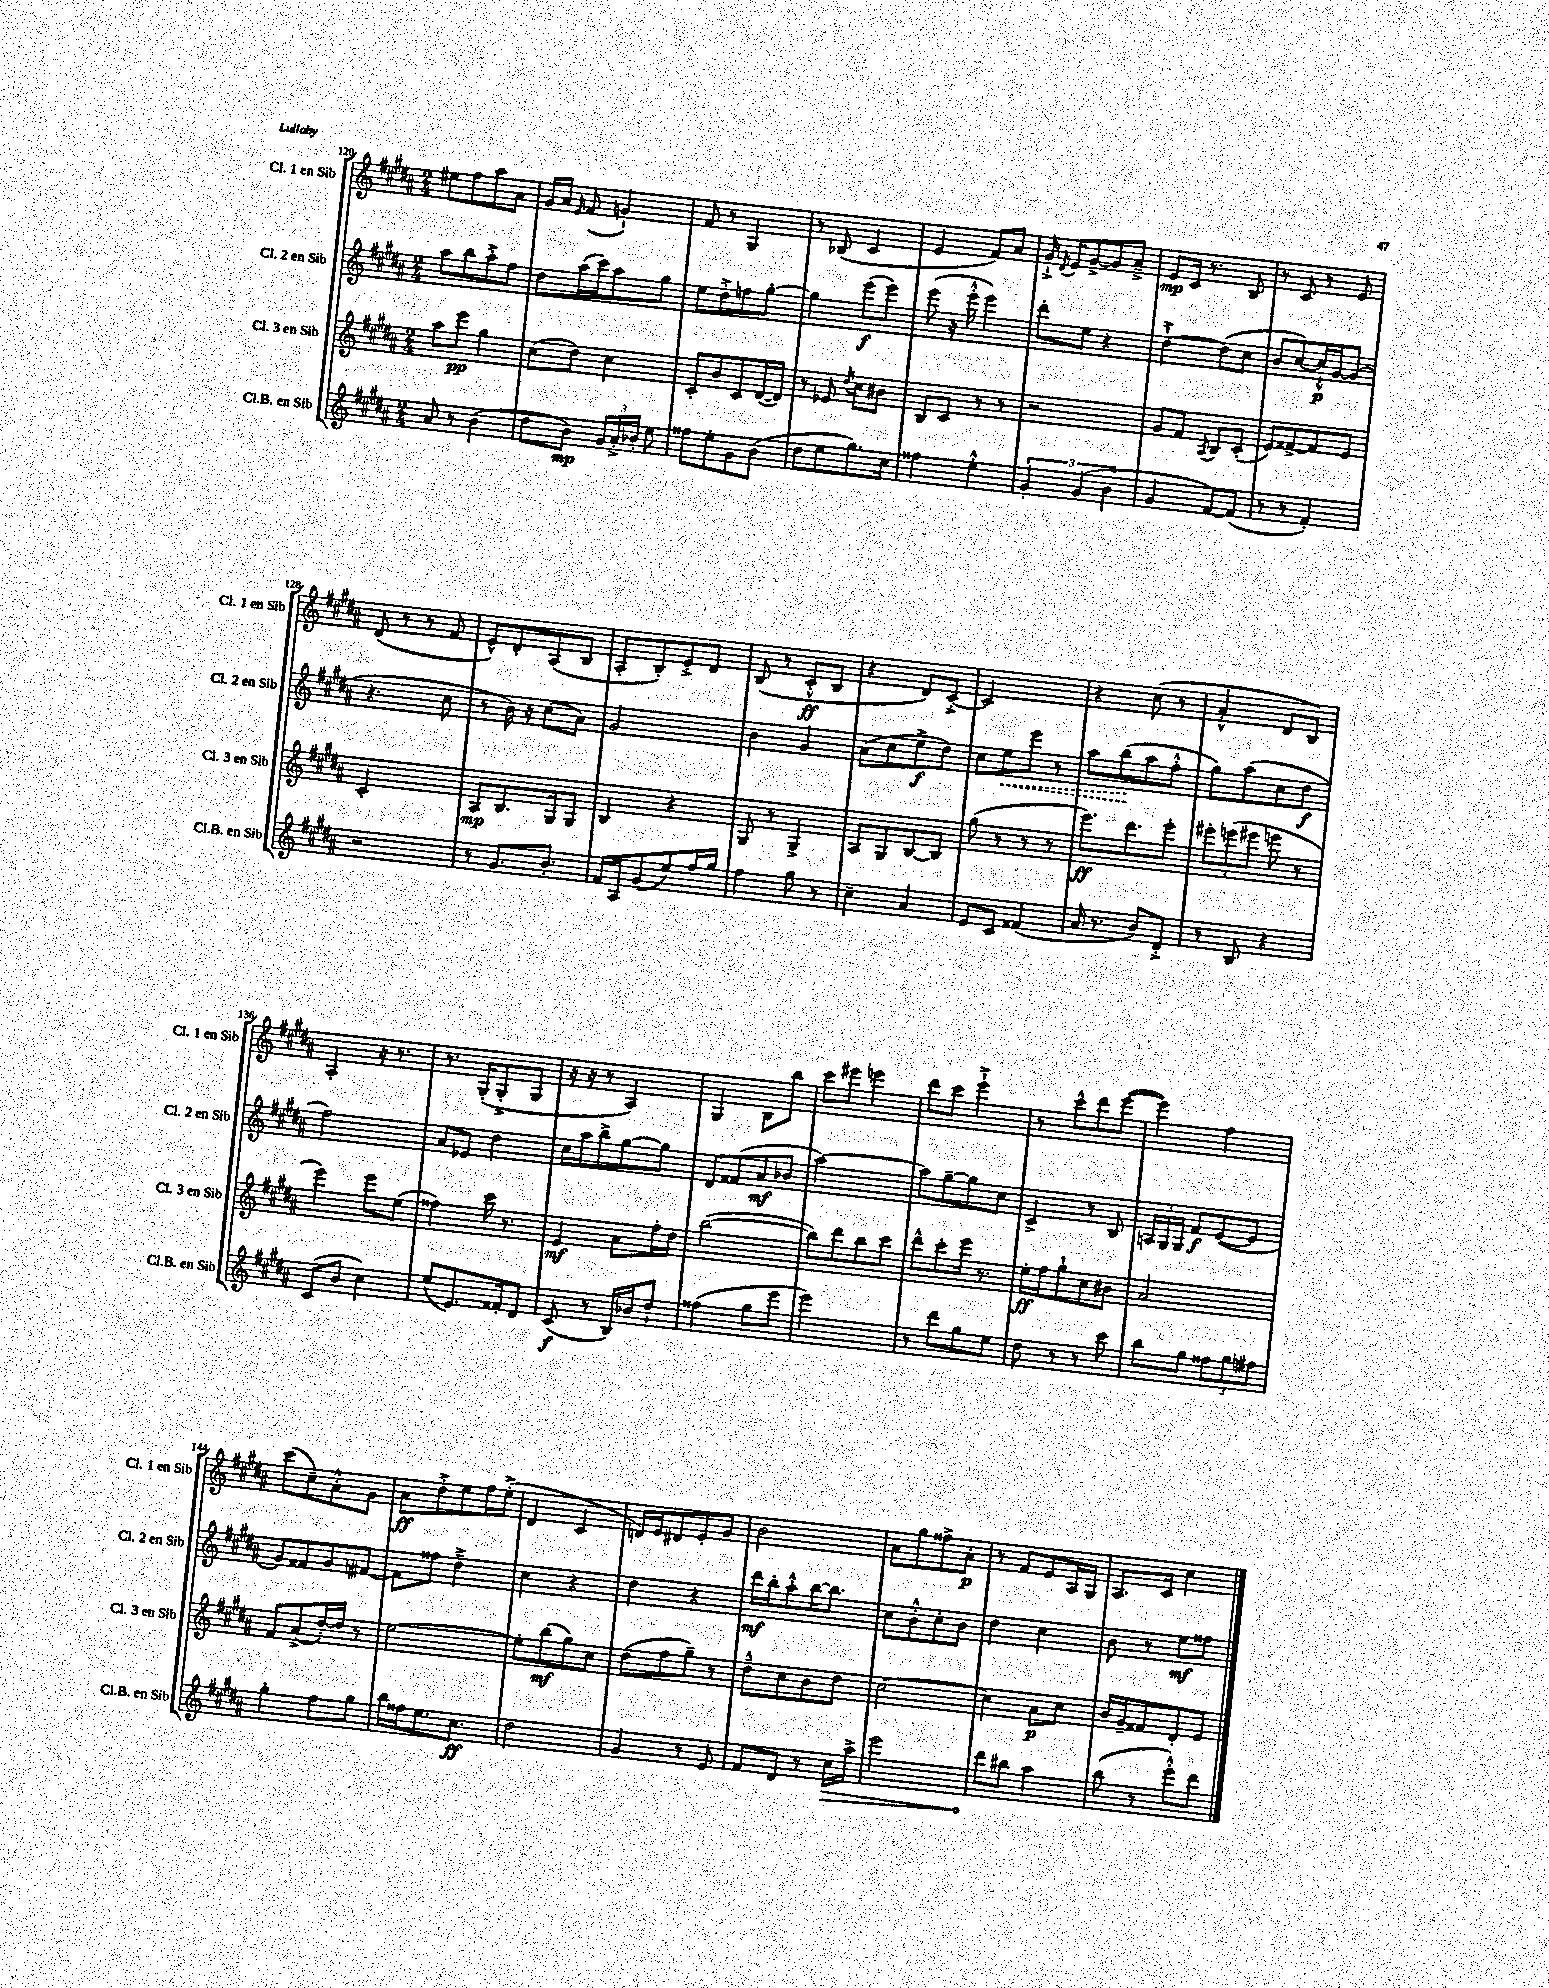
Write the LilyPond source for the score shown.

<<
\new StaffGroup <<
\new Staff = "s0" \with { instrumentName = "Cl. 1 en Sib" shortInstrumentName = "Cl. 1 en Sib" } {
    \clef treble \key b \major \numericTimeSignature \time 2/4
    \autoBeamOff eis''8[ fis''8 ais''8 ais'8] |
    gis'16[ ais'16] \grace { e'16 } fis'8( g'4-!) |
    fis'8 r8 gis4 |
    r8 bes8( cis'4 |
    e'4 fis'8[) ais'8] |
    gis'16-!-> \acciaccatura { dis'8 } e'16[ gis'8~-> gis'8 ais'8]---> |
    e'8[\mp cis'16] r8. b8 |
    r8 cis'8 r8 e'8 |
    dis'8( r8 r8 fis'8 |
    e'8[-^) dis'8-. ais8( b8] |
    ais8[-. b8-.) e'8-.-> dis'8] |
    b8( r8 cis'8[-.-^\ff b8] |
    r4 dis'8[) cis'8]~-.-> |
    cis'2 |
    r4 cis''8( r8 |
    ais'4-.-^ dis'8[ b8]) |
    ais4-. r16 r8. |
    r8. gis16[-.( gis8-.-> gis8] |
    r16 r16 r8 ais4) |
    gis4 b8[ b''8] |
    cis'''8[ eis'''8] e'''4 |
    dis'''8[ cis'''8] e'''4-!-> |
    r8 cis'''8[-^ dis'''8 e'''8]~( |
    e'''4) fis''4 |
    cis'''8[( cis''8--) ais'8-.-^ gis'8] |
    ais'8[\ff dis''8-.-> e''8 fis''16 e''16]-.->( |
    dis'4 cis'4 |
    d'16[) e'16 dis'8 e'8-. gis'8] |
    b'2 |
    ais'8[ gis''8 fisis''8-> ais'8]-.\p |
    r8 fis'8[ e'8 ais16 gis16] |
    ais8.[ cis'16] cis''4 \bar "|." |
}
\new Staff = "s1" \with { instrumentName = "Cl. 2 en Sib" shortInstrumentName = "Cl. 2 en Sib" } {
    \clef treble \key b \major \numericTimeSignature \time 2/4
    \autoBeamOff ais''8[ b''8 ais''8-.-> fis''8] |
    dis''8[ ais''16( cis'''16) ais''8 gis''8] |
    e''8[ dis''8-.-> f''8 gis''8]~-. |
    gis''4 e'''8[\f( e'''8]) |
    e'''8( r16 e'''16-.-^ e'''4) |
    dis'''8[-. e''8] r4 |
    dis''4~-!-> dis''8[( cis''8] |
    b'8[ cis''8~) cis''16-!-^\p gis'16~ gis'8]( |
    r4. cis''8 |
    r8 b'16) r16 cis''8[( ais'8]) |
    gis'2 |
    b'4 gis'4 |
    ais'8[( cis''8 e''8->\f dis''8]) |
    cis''8[ \once \override Hairpin.style = #'dashed-line e''8\< e'''8] r8 |
    ais''8[ b''8\!( ais''8 fis''8]-.-^ |
    gis''8[) ais''8( cis''8 dis''8]\f |
    fis''2) |
    ais'8[ ees'8] dis''4 |
    cis''16[ ais''16 b''8-> gis''8~ gis''8] |
    dis'8[ fisis'8( ais'8\mf bes'8] |
    ais''2~) |
    ais''8[ gis''8~-- gis''8 cis''8] |
    cis'4-> r8 b8 |
    \tuplet 3/2 { a16[ gis16 gis16] } fis'8[\f e'8~( e'8] |
    gis'8[) fisis'8 gis'8 fis'8]~ |
    fis'8[ fisis''8] dis''4---> |
    cis''4 r4 |
    dis''4 r4 |
    dis'''16[\mf b''16-. ais''8-.-^ b''16~ b''8.] |
    cis''8[ b'8-.-^ cis''8-. b'8] |
    dis''4 cis''4 |
    b'8 r8 e''8[\mf fisis''8] \bar "|." |
}
\new Staff = "s2" \with { instrumentName = "Cl. 3 en Sib" shortInstrumentName = "Cl. 3 en Sib" } {
    \clef treble \key b \major \numericTimeSignature \time 2/4
    \autoBeamOff ais''8[ e'''8]\pp gis''4 |
    cis''8[( dis''8]) cis''4 |
    cis'8[-. b'8 cis'8 dis'16~( dis'16]) |
    r8 ees'8 \acciaccatura { dis''8 } cis''8[ bis'8] |
    b8[ cis'8] r8 r8 |
    r2 |
    gis'8[ fis'8] \acciaccatura { ais8 } b8[ cis'8]-.( |
    e'8[) fisis'8~-> fisis'8 e'8] |
    cis'2-. |
    ais8[\mp b8. gis16 gis8] |
    b4 r4 |
    gis8 r8 gis4-> |
    ais8[ gis8 b8~ b8] |
    gis''8( r8 r8 r8 |
    e'''8.[\ff) dis'''8. e'''8]-. |
    \tuplet 3/2 { eis'''8[-. e'''8( eis'''8] } e'''8 r8 |
    e'''4) e'''8[ e''8]( |
    fisis''4) cis'''16 r8. |
    e'4\mf ais'8[ fis''16-. dis''16] |
    b''2~( |
    b''8[) dis'''8 b''8 cis'''8] |
    dis'''8[-^ cis'''8-. e'''16] r8. |
    e''16[-.\ff fis''16 gis''8-! cis''8 bis'8] |
    ais'2 |
    fis'8[ ais'8->( dis''16~-.) dis''16] r8 |
    e''2~ |
    e''8[-. b''8\mf( gis''8) cis''8] |
    dis''8[( fis''8 gis''8]--) r8 |
    dis''8[---^ cis''8 b'8 dis''8] |
    cis''2~ |
    cis''4 ais'8[\p cis''8] |
    b'16[ gis'16-- fisis'8 dis'8-. e'8] \bar "|." |
}
\new Staff = "s3" \with { instrumentName = "Cl.B. en Sib" shortInstrumentName = "Cl.B. en Sib" } {
    \clef treble \key b \major \numericTimeSignature \time 2/4
    \autoBeamOff ais'8 r8 b'4( |
    dis''8[ b'8]\mp) \tuplet 3/2 { gis'16[ ais'16-.-> bes'16]-. } e''8 |
    fisis''8[ e''8-. gis'8 b'8]( |
    dis''8[ e''8 gis''8.) cis''16] |
    fisis''4 e''4-.-^ |
    \tuplet 3/2 { gis'4-. gis'4( b'4 } |
    gis'4 fis'8[~) fis'8]( |
    r8 r8 fis'4-.) |
    r2 |
    r8 gis'8.[ b'8.]-. |
    fis'16[ ais16 gis'8( e''8) fis''16 gis''16] |
    fis''4 gis''8 r8 |
    cis''4-- ais'4 |
    e'8[ cis'8] fisis'4( |
    ais'16 r8. b'8[) dis'8]-.-> |
    r8 b8 r4 |
    cis'8[( b'8] cis''4) |
    e''8[( e'8.) fisis'16-. dis'8] |
    cis'8\f( r8 b16[) bes'16 dis''8]-! |
    fisis''4( gis''8[ e'''8] |
    e'''2) |
    r8 dis'''8[ gis''8 e''8] |
    dis''8 r8 r8 cis'''8 |
    b''8[ gis''8] \tuplet 3/2 { fisis''8[ gis''8 fis''8] } |
    gis''4-. fis''8[ gis''8] |
    b''16[ fisis''16 e''8. cis''8.]\ff |
    dis''2 |
    gis'4 r8 e'8 |
    fis'8[ dis'8] r8 \once \override Hairpin.circled-tip = ##t cis''16[\> ais''16]-> |
    e'''2 |
    dis'''8[\! bis''8] ais''4 |
    b''8( r8 e'''8[-.-^) dis'''8] \bar "|." |
}
>>
>>
\layout { \context { \Score currentBarNumber = #120 } }
